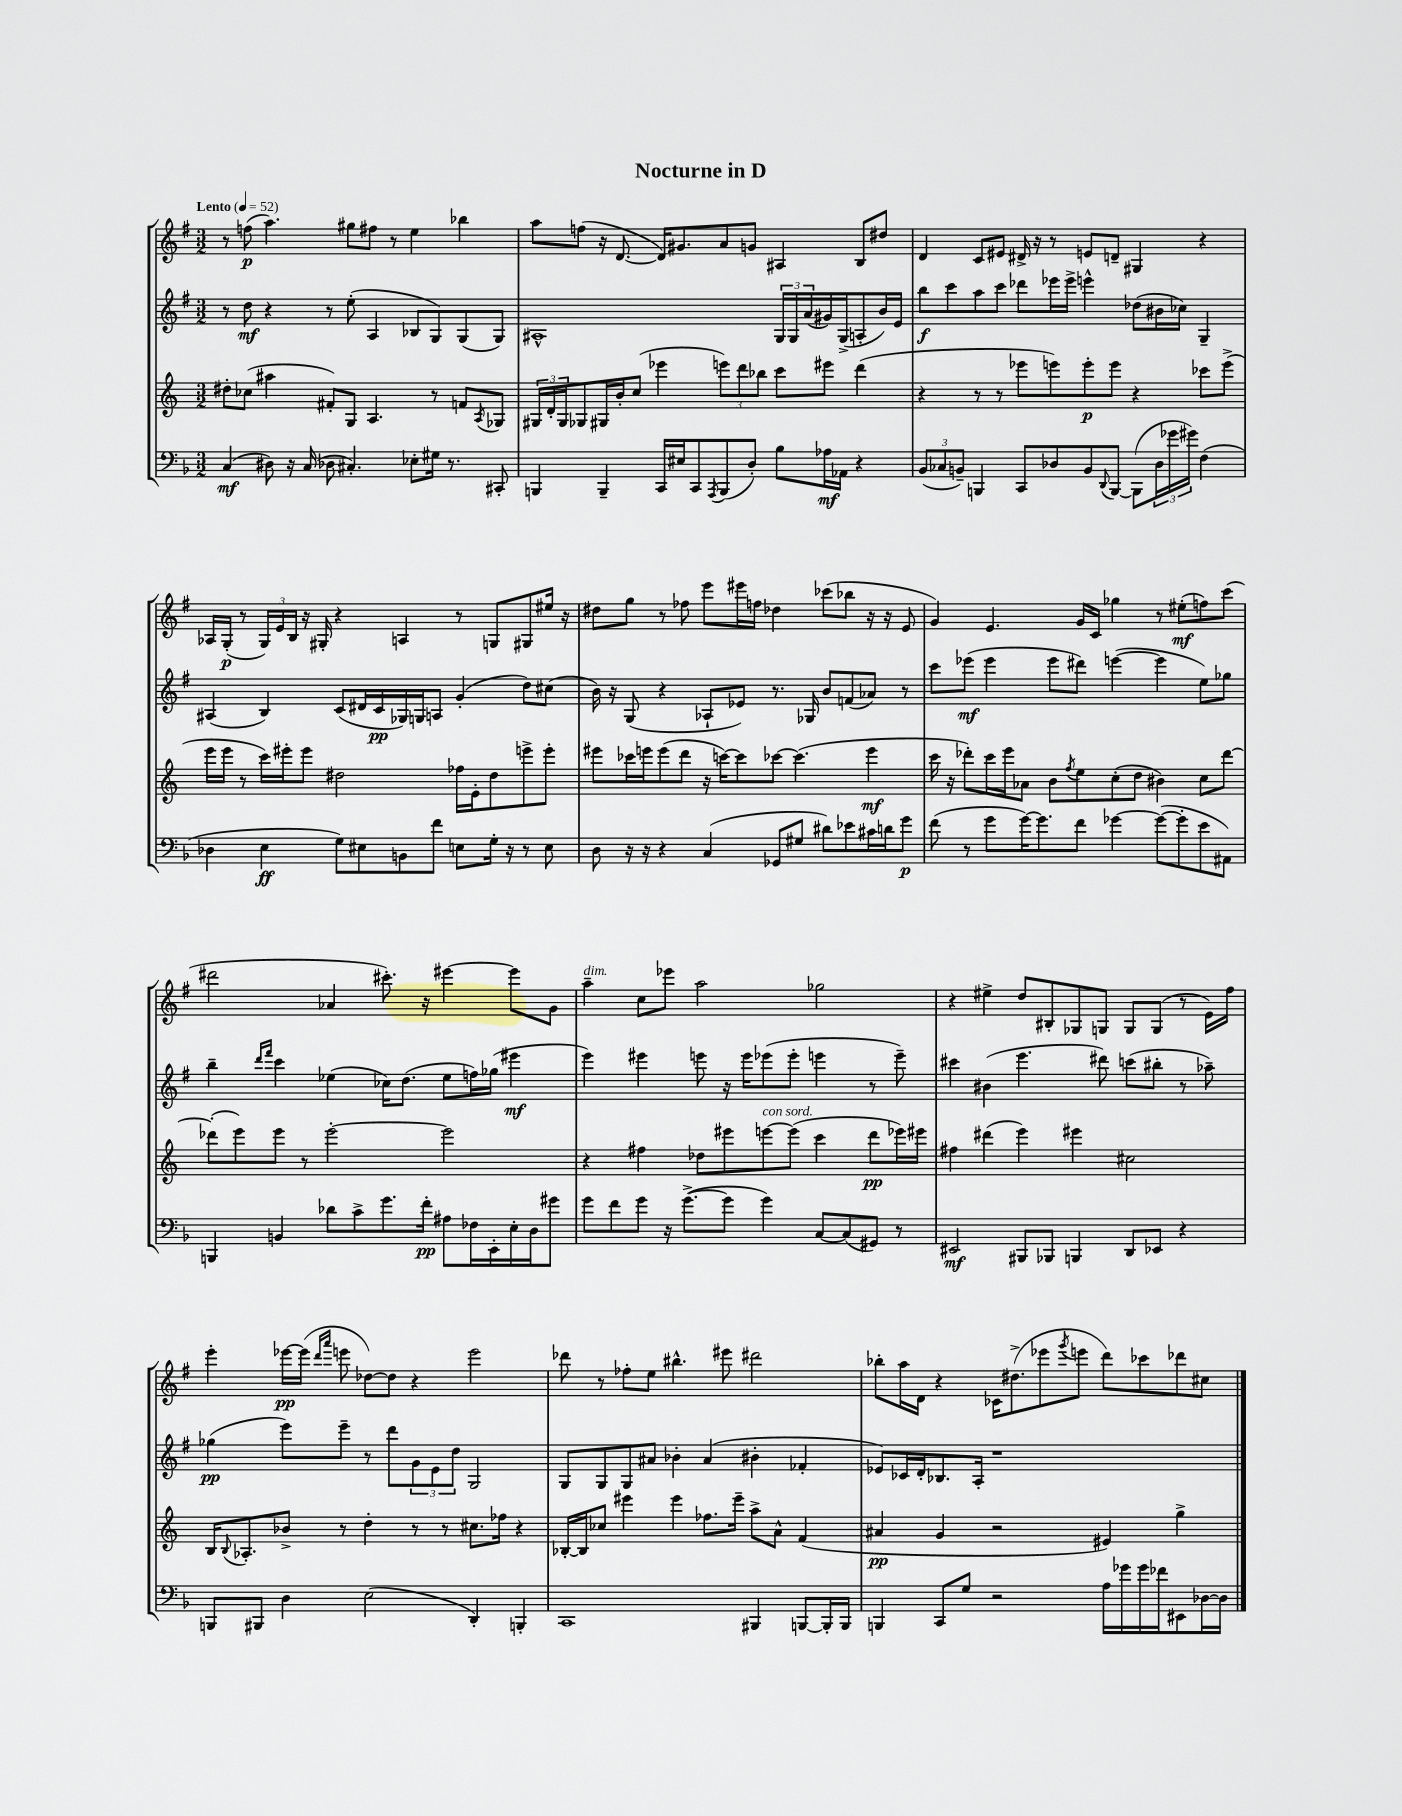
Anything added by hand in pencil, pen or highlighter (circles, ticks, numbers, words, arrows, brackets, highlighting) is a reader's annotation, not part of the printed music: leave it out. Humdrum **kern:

**kern	**kern	**kern	**kern
*staff4	*staff3	*staff2	*staff1
*clefF4	*clefG2	*clefG2	*clefG2
*k[b-]	*k[]	*k[f#]	*k[f#]
*M3/2	*M3/2	*M3/2	*M3/2
*MM52	*MM52	*MM52	*MM52
(4C	8dd#'	8r	8r
.	(8cc-	8dd	(8ff
8D#)	4aa#	4r	4.aa)
16r	.	.	.
(16C	.	.	.
8D-	8f#')	8r	.
4.C#')	8G	(8ee'	8gg#
.	4.A	4A	8ff#
.	.	.	8r
8E-'	.	8B-	4ee
16G#	8r	8G)	.
8.r	.	.	.
.	8f	(8G	4bb-
.	8qA	.	.
8CC#'	8G-	8G)	.
=	=	=	=
4BBB	24G#	1A#^^	8aa
.	24d'	.	.
.	24G#	.	.
.	8G-	.	(8ff
4BBB~	16G#	.	16r
.	16b'	.	[8.d
.	(8cc	.	.
16CC	4eee-	.	16d])
16E#	.	.	8.g#
8CC	.	.	.
8qAAA	.	.	.
(8BBB	12eee)	.	8a
.	12ddd	.	.
8D')	.	.	8g
.	12bb-	.	.
8B-	8ccc	24G	4A#
.	.	24G	.
.	.	(24a	.
16A-	8eee#	16g#)	.
16AA-	.	(16G^	.
4r	(4ddd	8A'	8B
.	.	16b)	8dd#
.	.	16e	.
=	=	=	=
(12BB-	4r	8bb	4d
12C-	.	.	.
.	.	8ccc	.
12BB~)	.	.	.
4BBB	8r	8aa	8c
.	8r	8ccc	8e#
8CC	8eee-	8ddd-	16d#^
.	.	.	16r
8D-	8eee)	16eee-	8r
.	.	16eee-^	.
8BB	8eee'	4eee^^	8e
8qqDD	.	.	.
[8BBB	8eee	.	8d~
(8BBB]	4r	(8dd-	4G#
24D-	.	16b#	.
24g-	.	.	.
.	.	16cc-)	.
24g#)	.	.	.
(4F	8ccc-	4G~	4r
.	(8eee^	.	.
=	=	=	=
4D-	16eee	(4A#	16A-
.	16eee	.	(16G'
.	8r	.	8r
4E	16ccc)	4B)	24G)
.	.	.	24e
.	16eee#'	.	.
.	.	.	24B
.	8eee#	.	16r
.	.	.	16G#'
8G)	2dd#	(8c	4r
8E#	.	16d#	.
.	.	16c	.
8BB	.	16G-)	4A
.	.	16G	.
8f	.	8A	.
8E	16ff-	(4g'	8r
.	16e'	.	.
16G'	8dd#	.	8G
16r	.	.	.
8r	8eee^	8dd)	8G#
8E	8eee'	(8cc#	16ee#
.	.	.	16r
=	=	=	=
8D	8eee#	16b)	8dd#
.	.	16r	.
16r	16ccc-	(8G	8gg
16r	16eee	.	.
4r	(8eee	4r	8r
.	8ddd	.	8ff-
(4C	16r	8A-`	8eee
.	[16ccc)	.	.
.	8ccc]	8e-)	16eee#
.	.	.	16ff
8GG-	[8ccc-	8.r	4dd-
8G#	(4.ccc-]	.	.
.	.	16G-	.
8d#)	.	8b	(8ccc-
8e-	.	(8f	8bb-
16c#	4eee	8a-)	16r
16d	.	.	16r
8g	.	8r	8e
=	=	=	=
(8f	16ccc	8ccc	4g)
.	16r	.	.
8r	8ddd-')	(8eee-	.
8g	16ccc	4eee-	4.e
.	16eee	.	.
[16g)	8a-	.	.
8.g]	.	.	.
.	8b	8eee-	.
.	8qff	.	.
8f	8ee	8ddd#)	16g
.	.	.	16c
[4g-	(8cc'	([4eee	4gg-
.	8dd	.	.
(8g-_	4b#)	4eee]	8r
8g-']	.	.	(8ee#'
8e	8cc	8ee)	8ff)
8AA#)	[8ddd-	8gg-	(8ccc
=	=	=	=
4BBB	(8ddd-']	4bb~	2ddd#
.	8eee)	.	.
.	.	16qqddd	.
.	.	16qqfff#	.
4BB	8eee	4ccc	.
.	8r	.	.
8d-	[2eee'	(4ee-	4a-
8c^	.	.	.
8.g	.	16cc-)	8.ccc#')
.	.	(8.dd	.
16f'	.	.	16r
8A#	2eee]	8ee-	[4eee#
16F-	.	16ff)	.
16EE'	.	(16gg-	.
16E'	.	4eee#	8eee#]
16D	.	.	.
8g#	.	.	8g
=	=	=	=
8g	4r	4eee)	4aa~
8f	.	.	.
8g	4ff#	4eee#	8cc
16r	.	.	8eee-
([8.g^	.	.	.
.	8dd-	8eee	2aa
8g]	8eee#	16r	.
.	.	16eee	.
4g)	[8eee	(8eee-	.
.	(8eee]	8eee-'	.
[8C	4ccc	4eee	2gg-
(8C]	.	.	.
8GG#)	8ddd	8r	.
8r	16eee-)	8eee~)	.
.	16eee#	.	.
=	=	=	=
2EE#	4ff#	4ccc#	4r
.	(4ddd#	(4b#	4ee#^
8BBB#	4eee)	4.eee	8dd
8BBB-	.	.	8B#'
4BBB	4eee#	.	8G-
.	.	8ddd#)	8G
8DD	2cc#	(8ccc	8G
8EE-	.	8bb#'	(8G
4r	.	8r	8r
.	.	8aa-~)	16e)
.	.	.	16ff#
=	=	=	=
8BBB	16B	(4gg-	4eee'
.	8qqB	.	.
.	8.A-'	.	.
8BBB#	.	.	.
4D	8b-^	8eee)	[16eee-
.	.	.	(16eee-]
.	.	.	16qqddd
.	.	.	16qqaaa
.	8r	8eee~	8eee
(2E	4dd'	8r	[8dd-)
.	.	8ddd	8dd-]
.	8r	12g	4r
.	.	12e	.
.	8r	.	.
.	.	12dd	.
4DD')	8.cc#	2G	2eee
.	16ff-	.	.
4BBB'	4r	.	.
=	=	=	=
1CC	[16B-'	8G	8ddd-
.	16B-]	.	.
.	8cc-	8G	8r
.	4eee#	8G	8ff-'
.	.	8a#	8ee
.	4eee#	4b-'	4.bb#^^
.	8.ff-	(4a#	.
.	.	.	8eee#
.	16eee#~	.	.
4BBB#	8aa^	4b#'	2ddd#
.	8a^^	.	.
[8BBB	(4f	4f-'	.
16BBB']	.	.	.
16BBB	.	.	.
=	=	=	=
4BBB	4a#	8e-)	8bb-'
.	.	16c-	16aa
.	.	16d'	16d
8CC	4g	8.B-	4r
8G	.	.	.
.	.	16A'	.
2r	2r	1r	16c-
.	.	.	(8.dd#^
.	.	.	8eee-
.	.	.	8qggg
.	.	.	8eee
16A	4e#)	.	8ddd)
16g-	.	.	.
16g-	.	.	8ccc-
16f-	.	.	.
8EE#	4gg^	.	8ddd-
[16D-	.	.	8cc#
16D-]	.	.	.
==	==	==	==
*-	*-	*-	*-
